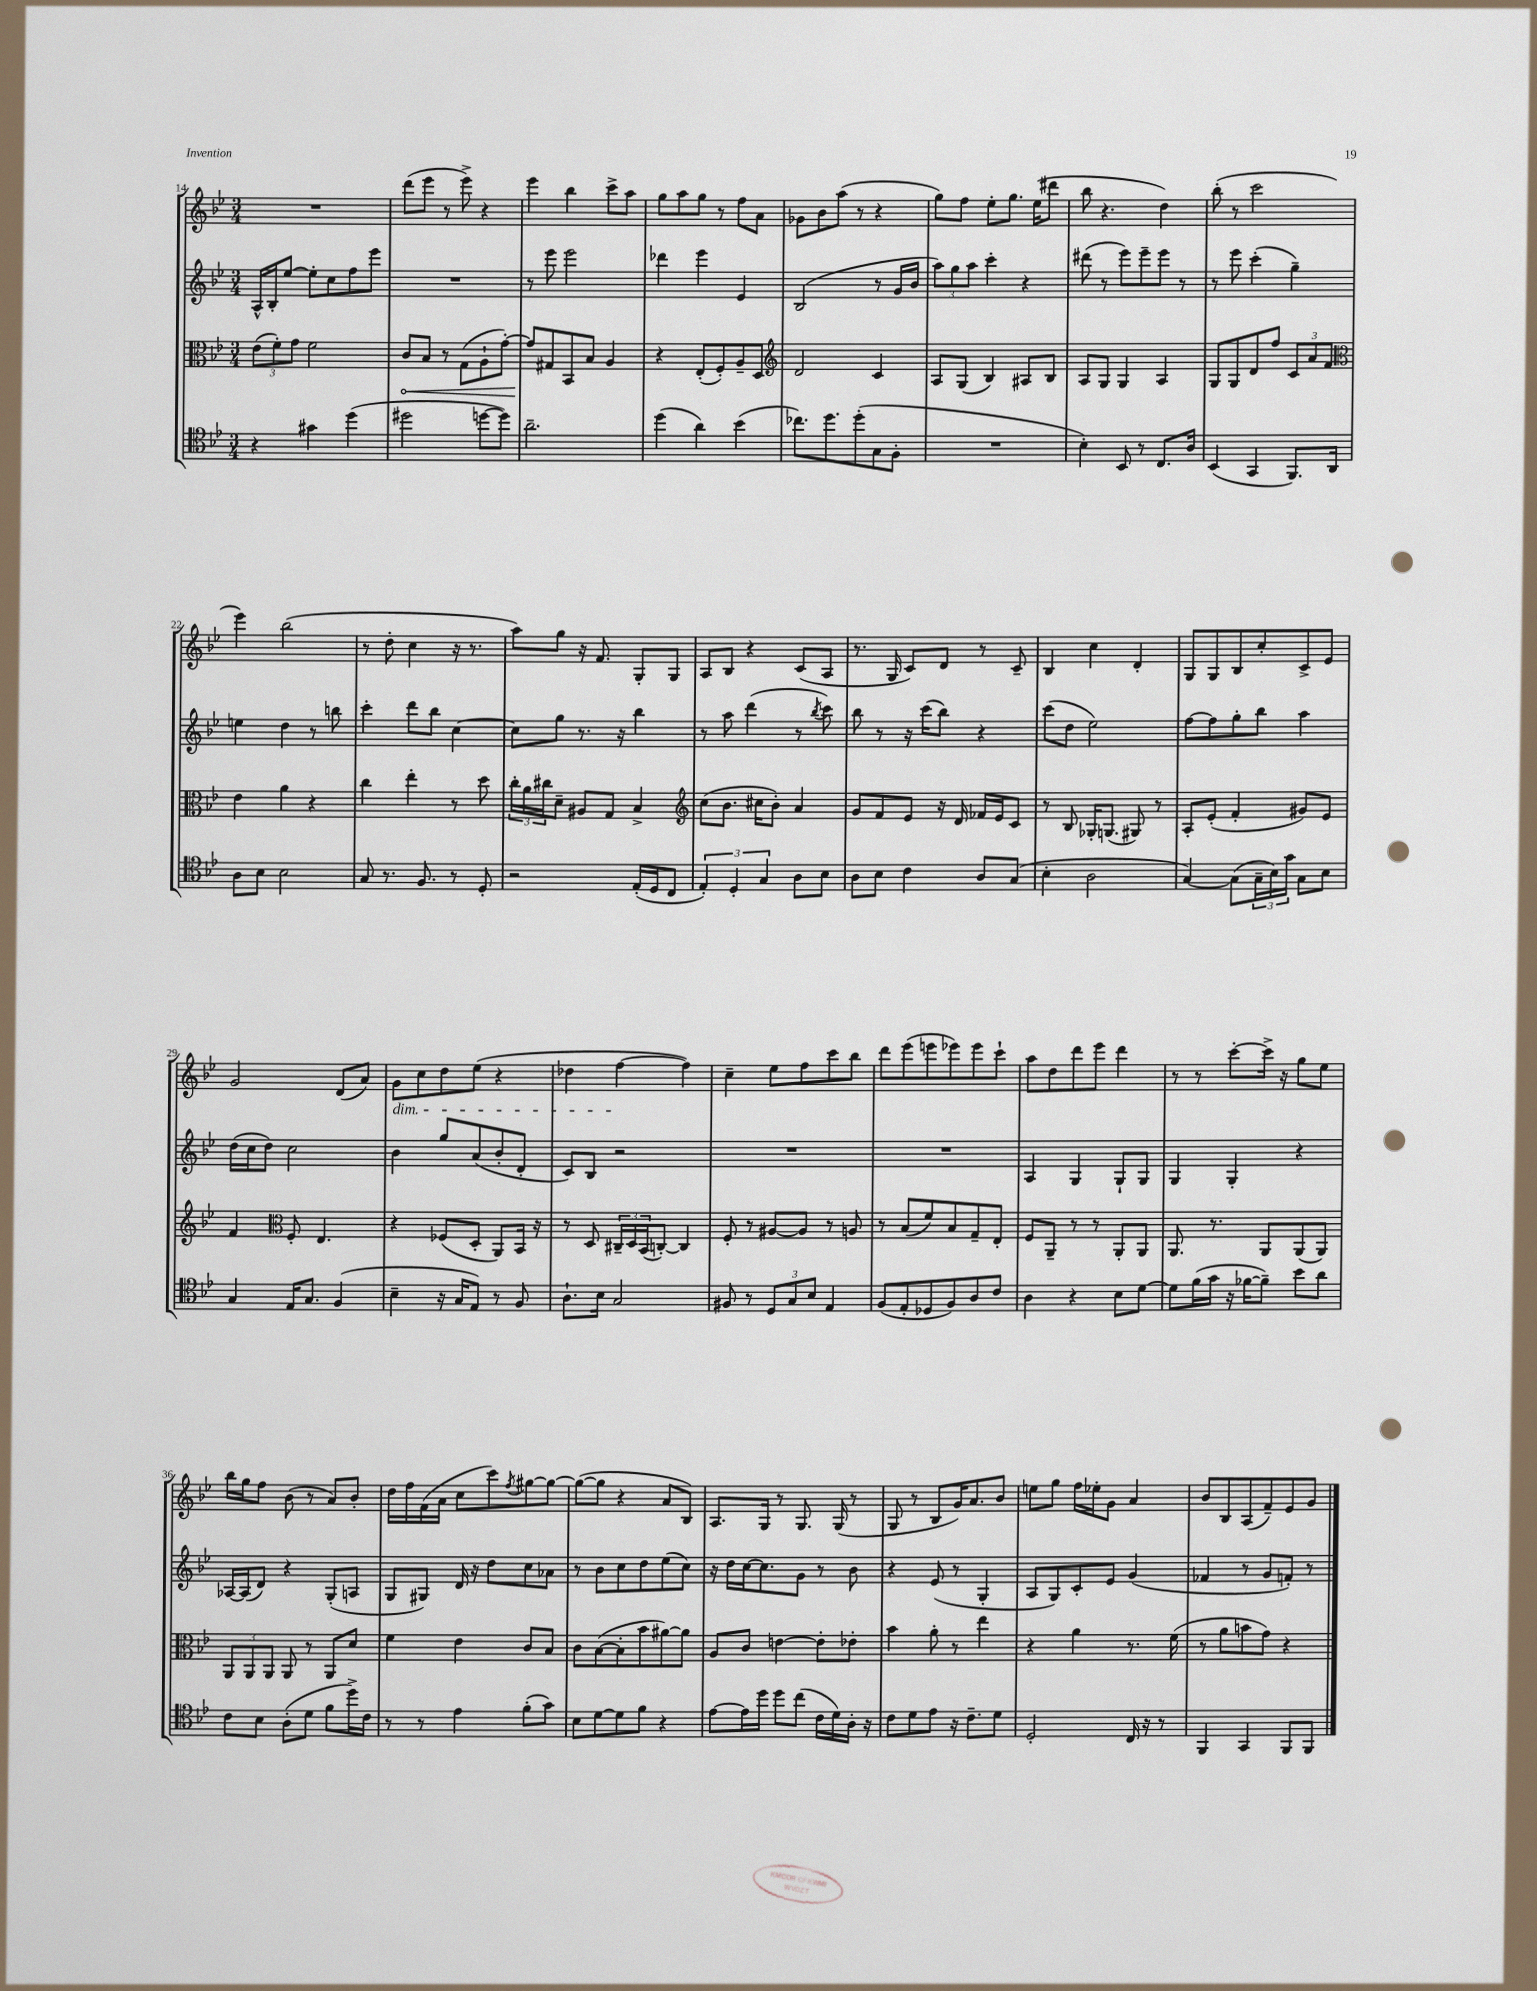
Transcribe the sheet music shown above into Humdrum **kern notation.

**kern	**kern	**kern	**kern
*staff4	*staff3	*staff2	*staff1
*clefC4	*clefC3	*clefG2	*clefG2
*k[b-e-]	*k[b-e-]	*k[b-e-]	*k[b-e-]
*M3/4	*M3/4	*M3/4	*M3/4
4r	(12e-\L	16A^^/LL	2.r
.	.	16B-'/J	.
.	12f'\)	.	.
.	.	[8ee-/J	.
.	12g\J	.	.
4g#\	2f\	8ee-'\]L	.
.	.	8cc\	.
(4dd\	.	8ff\	.
.	.	8eee-\J	.
=	=	=	=
2dd#\	8c/L	2.r	(8ddd\L
.	8B-/J	.	8eee-\J
.	8r	.	8r
.	(8G\L	.	8eee-^\)
[8dd\L	8A`\	.	4r
8dd\]J)	[8g'\J)	.	.
=	=	=	=
2.a~\	8g/]L	8r	4eee-\
.	8G#/	8eee-\	.
.	8BB-/	2eee-\	4bb-\
.	8B-/J	.	.
.	4A/	.	8ccc^\L
.	.	.	8aa\J
=	=	=	=
(4dd\	4r	4ddd-\	8gg\L
.	.	.	8aa\
4a\)	(8E-'/L	4eee-\	8gg\J
.	8F'/)	.	8r
(4b-\	8A~/	4e-/	8ff\L
.	8D/J	.	8a\J
=	=	=	=
*	*clefG2	*	*
8.cc-\L)	2d/	(2B-/	8g-\L
.	.	.	8b-\
8.dd\	.	.	.
.	.	.	(8aa\J
(8dd'\	.	.	8r
8G\	4c/	8r	4r
8F'\J	.	16g/LL	.
.	.	16b-/JJ	.
=	=	=	=
2.r	8A/L	12aa\L)	8gg\L)
.	.	12gg\	.
.	(8G/J	.	8ff\J
.	.	12aa\J	.
.	4B-/)	4ccc'\	8ee-'\L
.	.	.	8.gg\J
.	8A#/L	4r	.
.	.	.	(16ee-\LK
.	8B-/J	.	8ddd#\J
=	=	=	=
4B-'\)	8A/L	(8ddd#\	8bb-\
.	8G/J	8r	4.r
8BB-/	4G/	8eee-\L)	.
8r	.	8eee-~\	.
8.C/L	4A/	8eee-\J	4dd\)
.	.	8r	.
16A/Jk	.	.	.
=	=	=	=
(4BB-/	8G/L	8r	(8bb-'\
.	8G/	8eee-\	8r
4GG/	8d/	(4ccc'\	2ccc\
.	8ff/J	.	.
8.FF/L)	12c/L	4gg~\)	.
.	12a/	.	.
.	12f/J	.	.
16AA/Jk	.	.	.
=	=	=	=
*	*clefC3	*	*
8A\L	4e-\	4ee\	4eee-\)
8B-\J	.	.	.
2B-\	4a\	4dd\	(2bb-\
.	4r	8r	.
.	.	8bb\	.
=	=	=	=
8G/	4cc\	4ccc'\	8r
8.r	.	.	8dd'\
.	4ee-'\	8ddd\L	4cc\
8.F/	.	.	.
.	.	8bb-\J	.
8r	8r	[4cc\	16r
.	.	.	8.r
8D'/	8dd\	.	.
=	=	=	=
2r	24cc'\LL	8cc\]L	8aa\L)
.	24a\	.	.
.	24cc#\J	.	.
.	8d~\J	8gg\J	8gg\J
.	8A#/L	8.r	16r
.	.	.	8.f/
.	8G/J	.	.
.	.	16r	.
(16E-'/LL	4B-^/	4bb-\	8G'/L
16D/J	.	.	.
8C/J	.	.	8G/J
=	=	=	=
*	*clefG2	*	*
6E-'/)	(8cc\L	8r	8A/L
.	8.b-\J	8aa\	8B-/J
6D'/	.	.	.
.	.	(4ddd\	4r
.	16cc#\LK	.	.
6G/	.	.	.
.	8b-'\J)	.	.
8A\L	4a/	8r	(8c/L
.	.	8qbb-/	.
8B-\J	.	8ccc\)	8A/J
=	=	=	=
8A\L	8g/L	8bb-\	8.r
8B-\J	8f/	8r	.
.	.	.	16G/
4c\	8e-/J	16r	8c/L)
.	.	(16ccc\LK	.
.	16r	8bb-\J)	8d/J
.	16d/	.	.
8A/L	16f-/LL	4r	8r
.	16e-/J	.	.
(8G/J	8c/J	.	8c~/
=	=	=	=
4B-'\	8r	(8ccc\L	4B-/
.	8B-/	8dd\J	.
2A\	16G-'/LK	2ee-\)	4cc\
.	(8.G/J	.	.
.	8G#/)	.	4d'/
.	8r	.	.
=	=	=	=
[4G/)	8A'/L	[8ff\L	8G/L
.	(8e-'/J	8ff\]	8G/
(8G\]L	4f'/	8gg'\	8B-/
24G~\L	.	8bb-\J	8cc'/
24B-\)	.	.	.
24g\JJ	.	.	.
8G\L	8g#/L)	4aa\	8c^/
8B-\J	8e-/J	.	8e-/J
=	=	=	=
4G/	4f/	(16dd\LL	2g/
.	.	16cc\J	.
.	.	8dd\J)	.
*	*clefC3	*	*
16E-/LK	8F'/	2cc\	.
8.G/J	.	.	.
.	4.E-/	.	.
(4F/	.	.	(8d/L
.	.	.	8a/J)
=	=	=	=
4B-~\	4r	4b-\	8g\L
.	.	.	8cc\
16r	(8F-/L	8gg/L	8dd\
16G/LK	.	.	.
8E-/J)	8D'/J	(8a/	(8ee-\J
8r	8AA/L)	8b-'/	4r
8F/	16BB-/Jk	8d'/J	.
.	16r	.	.
=	=	=	=
8.A`\L	8r	8c/L)	4dd-\
.	8D/	8B-/J	.
16B-\Jk	.	.	.
2G/	24C#~/LL	2r	[4ff\
.	24D/	.	.
.	(24BB-/J	.	.
.	[8C'/J)	.	.
.	4C/]	.	4ff\])
=	=	=	=
8F#/	8F'/	2.r	4cc~\
8r	8r	.	.
12D/L	[8A#/L	.	8ee-\L
12G/	.	.	.
.	8A#/]J	.	8ff\
12B-/J	.	.	.
4E-/	8r	.	8ccc\
.	8A/	.	8bb-\J
=	=	=	=
(8F/L	8r	2.r	8ddd\L
8E-'/	(8B-/L	.	(8eee-\
8D-/	8f/)	.	8eee\
8F/)	8B-/	.	8eee-\)
8A/	8G~/	.	8eee-\
8c/J	8E-'/J	.	8ccc`\J
=	=	=	=
4A\	8F/L	4A/	8aa\L
.	8AA~/J	.	8dd\
4r	8r	4G/	8ddd\
.	8r	.	8eee-\J
8B-\L	8AA'/L	8G`/L	4ddd\
[8d\J	8AA/J	8G/J	.
=	=	=	=
8d\]L	8.AA/	4G/	8r
(16f\L	.	.	8r
16g\JJ	8.r	.	.
16r	.	4G'/	[8ccc'\L
[16f-\LK	.	.	.
8f-~\]J)	8AA/L	.	16ccc^\]Jk
.	.	.	16r
8b-\L	(8AA/	4r	8gg\L
8a\J	8AA/J)	.	8ee-\J
=	=	=	=
8c\L	12AA/L	[16A-/LL	16bb-\LL
.	.	(16A-/]J	16gg\J
.	12AA/	.	.
8B-\J	.	8d/J)	8ff\J
.	12AA/J	.	.
(8A'\L	8AA/	4r	(8b-\
8d\J	8r	.	8r
8f\L	8AA/L	(8G'/L	8a/L)
16dd^\L)	8d/J	8A/J	8b-'/J
16c\JJ	.	.	.
=	=	=	=
8r	4f\	8G/L	16dd\LL
.	.	.	16ff\
8r	.	8G#/J)	(16f\
.	.	.	16a\JJ
4e-\	4e-\	16d/	8cc\L
.	.	16r	.
.	.	8dd\L	8ccc\)
.	.	.	8qff/
(8f'\L	8c/L	8cc\	[8gg#\
8g\J)	8B-/J	8a-\J	8gg#\_J
=	=	=	=
8B-\L	8c\L	8r	(8gg#\_L
[8d\	([8B-\	8b-\L	8gg#\]J
8d\]	8B-'\]	8cc\	4r
8f\J	8b-\	8dd\	.
4r	[8a#\)	(8ee-\	8a/L
.	8a#\]J	8cc\J)	8B-/J)
=	=	=	=
[8e-\L	8A/L	16r	8.A/L
.	.	16dd\LL	.
16e-\]L	8c/J	[16cc\J	.
16dd\JJ	.	8.cc\]	16G/Jk
8dd\L	[4e\	.	8r
(8cc\J	.	8g\J	8.G/
16c\LL	8e'\]L	8r	.
16d\)	.	.	(16G/
16A'\JJ	8e-'\J	8b-\	8r
16r	.	.	.
=	=	=	=
8c\L	4b-\	4r	8G/
8d\	.	.	8r
8e-\J	8a'\	(8e-/	8B-/L
16r	8r	8r	16g/K)
8.c~\L	.	.	8.a/
.	4ee-\	4G'/	.
8d\J	.	.	8b-/J
=	=	=	=
2D'/	4r	8A/L	8ee\L
.	.	8G/)	8gg\J
.	4a\	8c'/	16ff\LL
.	.	.	16ee-'\J
.	.	8e-/J	8g\J
16C/	8.r	(4g/	4a/
16r	.	.	.
8r	.	.	.
.	(16f\	.	.
=	=	=	=
4FF/	8r	4f-/	8b-/L
.	8a\L	.	8B-/
4GG/	8b\	8r	(8A/
.	8g\J)	8g/L	8f~/)
8FF/L	4r	8f'/J)	8e-/
8FF/J	.	8r	8g/J
==	==	==	==
*-	*-	*-	*-
